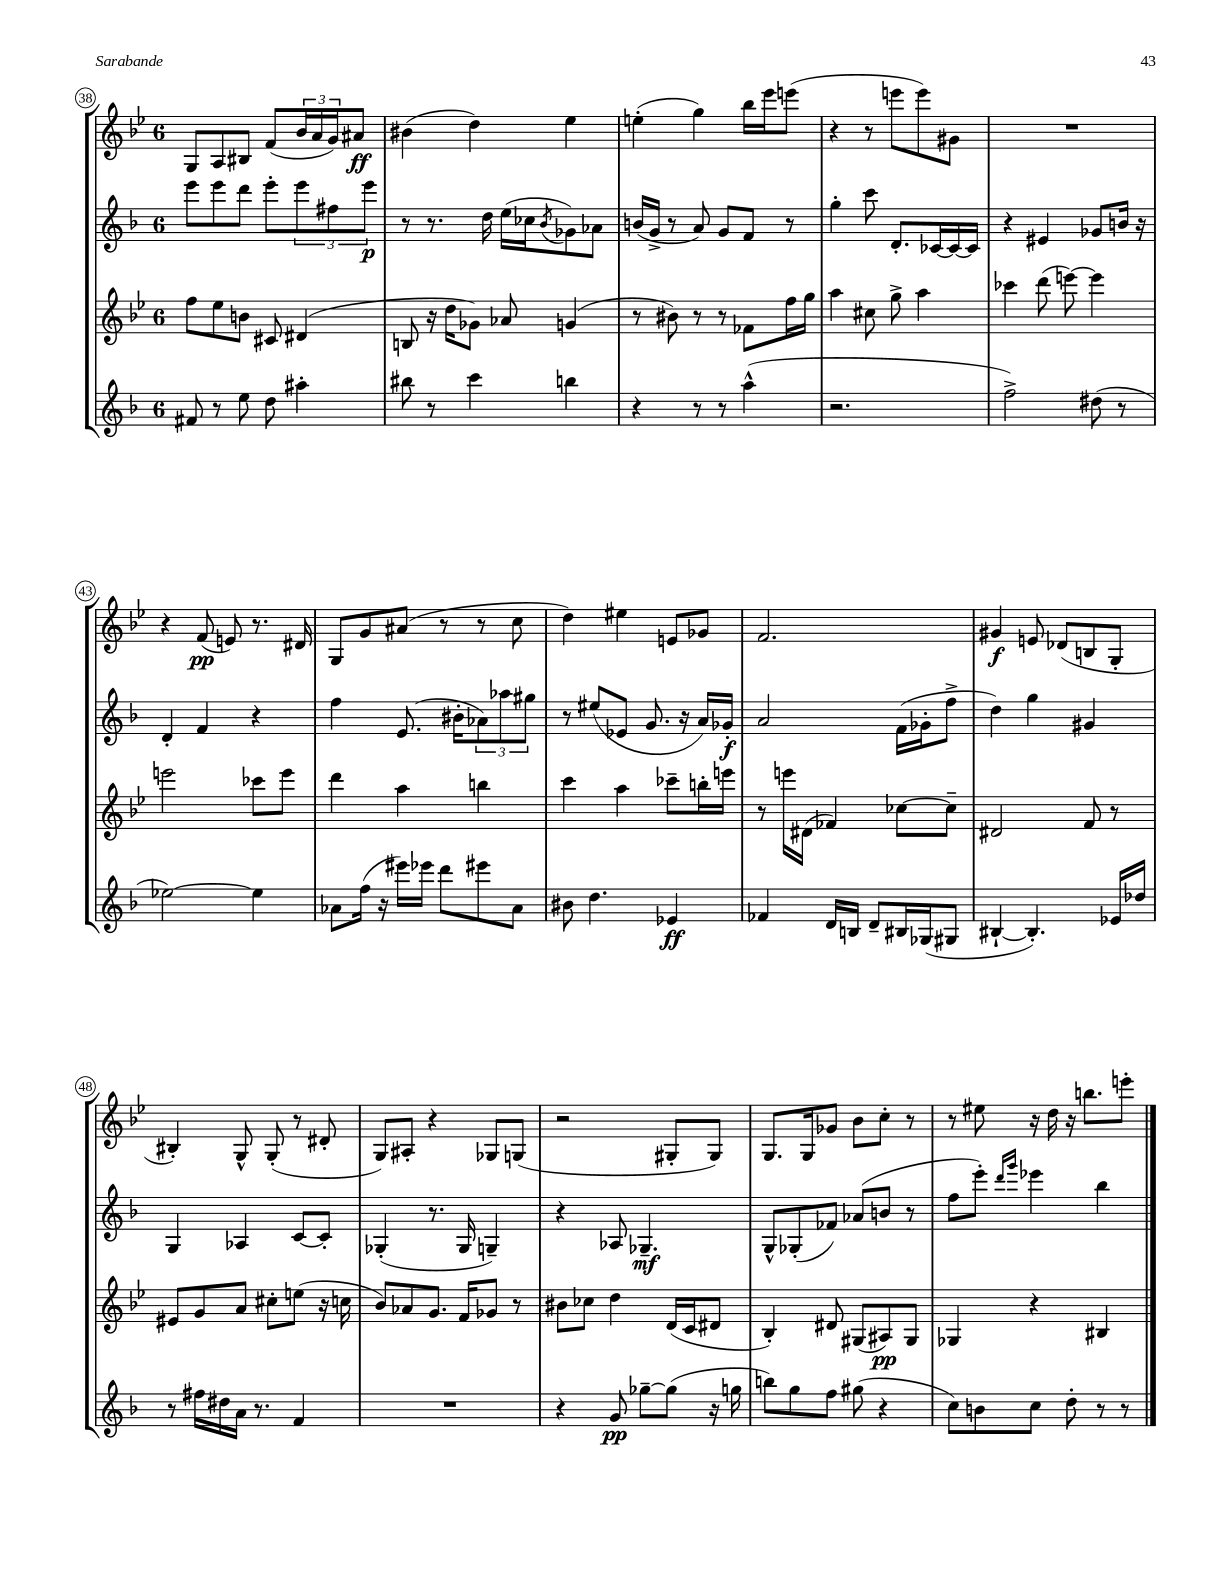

**kern	**dynam	**kern	**dynam	**kern	**dynam	**kern	**dynam
*part4	*part4	*part3	*part3	*part2	*part2	*part1	*part1
*staff4	*staff4	*staff3	*staff3	*staff2	*staff2	*staff1	*staff1
*clefG2	*	*clefG2	*	*clefG2	*	*clefG2	*
*k[b-]	*	*k[b-e-]	*	*k[b-]	*	*k[b-e-]	*
*M6/8	*	*M6/8	*	*M6/8	*	*M6/8	*
=38	=38	=38	=38	=38	=38	=38	=38
8f#X/	.	8ff\L	.	8eee\L	.	8G/L	.
8r	.	8ee-\	.	8eee\	.	8A/	.
8ee\	.	8bn\J	.	8ddd\J	.	8B#X/J	.
8dd\	.	8c#X/	.	8eee'\L	.	(8f/L	.
4aa#X'\	.	(4d#X/	.	12eee\	.	24b-/L	.
.	.	.	.	.	.	24a/	.
.	.	.	.	12ff#X\	.	24g/J)	.
.	.	.	.	.	.	8a#X/J	ff
.	.	.	.	12eee\J	p	.	.
=39	=39	=39	=39	=39	=39	=39	=39
8bb#X\	.	8Bn/	.	8r	.	(4b#X\	.
8r	.	16r	.	8.r	.	.	.
.	.	16dd\KL	.	.	.	.	.
4ccc\	.	8g-X\J)	.	.	.	4dd\)	.
.	.	.	.	16dd\	.	.	.
.	.	8a-X/	.	(16ee\LL	.	.	.
.	.	.	.	16cc-X\J	.	.	.
.	.	.	.	8qb-/	.	.	.
4bbn\	.	(4gn/	.	8g-X\)	.	4ee-\	.
.	.	.	.	8a-X\J	.	.	.
=40	=40	=40	=40	=40	=40	=40	=40
4r	.	8r	.	(16bn/LL	.	(4een'\	.
.	.	.	.	16g^/JJ	.	.	.
.	.	8b#X\)	.	8r	.	.	.
8r	.	8r	.	8a/)	.	4gg\)	.
8r	.	8r	.	8g/L	.	.	.
(4aa^^\	.	8f-X\L	.	8f/J	.	16bb-\LL	.
.	.	.	.	.	.	16eee-\J	.
.	.	16ff\L	.	8r	.	(8eeen\J	.
.	.	16gg\JJ	.	.	.	.	.
=41	=41	=41	=41	=41	=41	=41	=41
2.r	.	4aa\	.	4gg'\	.	4r	.
.	.	8cc#X\	.	8ccc\	.	8r	.
.	.	8gg^\	.	8.d'/L	.	8eeen\L	.
.	.	4aa\	.	.	.	8eee\)	.
.	.	.	.	[16c-X/L	.	.	.
.	.	.	.	16c-/_	.	8g#X\J	.
.	.	.	.	16c-/JJ]	.	.	.
=42	=42	=42	=42	=42	=42	=42	=42
2ff^\)	.	4ccc-X\	.	4r	.	2.r	.
.	.	(8ddd\	.	4e#X/	.	.	.
.	.	[8eeen\)	.	.	.	.	.
(8dd#X\	.	4eee\]	.	8g-X/L	.	.	.
8r	.	.	.	16bn/Jk	.	.	.
.	.	.	.	16r	.	.	.
!!LO:LB:g=z
=43	=43	=43	=43	=43	=43	=43	=43
[2ee-X\)	.	2eeen\	.	4d'/	.	4r	.
.	.	.	.	4f/	.	(8f/	pp
.	.	.	.	.	.	8en/)	.
4ee-\]	.	8ccc-X\L	.	4r	.	8.r	.
.	.	8eee\J	.	.	.	.	.
.	.	.	.	.	.	16d#X/	.
=44	=44	=44	=44	=44	=44	=44	=44
8a-X\L	.	4ddd\	.	4ff\	.	8G/L	.
(16ff\Jk	.	.	.	.	.	8g/	.
16r	.	.	.	.	.	.	.
16eee#X\LL)	.	4aa\	.	(8.e/	.	(8a#X/J	.
16eee-X\JJ	.	.	.	.	.	.	.
8ddd\L	.	.	.	.	.	8r	.
.	.	.	.	16b#X'\KL	.	.	.
8eee#X\	.	4bbn\	.	12a-X\)	.	8r	.
.	.	.	.	12aa-X\	.	.	.
8a-\J	.	.	.	.	.	8cc\	.
.	.	.	.	12gg#X\J	.	.	.
=45	=45	=45	=45	=45	=45	=45	=45
8b#X\	.	4ccc\	.	8r	.	4dd\)	.
4.dd\	.	.	.	(8ee#X/L	.	.	.
.	.	4aa\	.	8e-X/J	.	4ee#X\	.
.	.	.	.	8.g/	.	.	.
4e-X/	ff	8ccc-X~\L	.	.	.	8en/L	.
.	.	.	.	16r	.	.	.
.	.	16bbn'\L	.	16a/LL)	.	8g-X/J	.
.	.	16eeen\JJ	.	16g-X'/JJ	f	.	.
=46	=46	=46	=46	=46	=46	=46	=46
4f-X/	.	8r	.	2a/	.	2.f/	.
.	.	16eeen\LL	.	.	.	.	.
.	.	(16d#X\JJ	.	.	.	.	.
16d/LL	.	4f-X/)	.	.	.	.	.
16Bn/JJ	.	.	.	.	.	.	.
8d~/L	.	.	.	.	.	.	.
16B#X/L	.	[8cc-X\L	.	(16f\LL	.	.	.
(16G-X/J	.	.	.	16g-X'\J	.	.	.
8G#X/J	.	8cc-~\J]	.	8ff^\J	.	.	.
=47	=47	=47	=47	=47	=47	=47	=47
[4B#X`/	.	2d#X/	.	4dd\)	.	4g#X/	f
4.B#'/])	.	.	.	4gg\	.	8en/	.
.	.	.	.	.	.	(8d-X/L	.
.	.	8f/	.	4g#X/	.	8Bn/	.
16e-X/LL	.	8r	.	.	.	8G'/J	.
16dd-X/JJ	.	.	.	.	.	.	.
!!LO:LB:g=z
=48	=48	=48	=48	=48	=48	=48	=48
8r	.	8e#X/L	.	4G/	.	4B#X'/)	.
16ff#X\LL	.	8g/	.	.	.	.	.
16dd#X\	.	.	.	.	.	.	.
16a\JJ	.	8a/J	.	4A-X/	.	8G^^/	.
8.r	.	.	.	.	.	.	.
.	.	8cc#X'\L	.	.	.	(8G'/	.
4f/	.	(8een\J	.	[8c/L	.	8r	.
.	.	16r	.	8c'/J]	.	8d#X'/	.
.	.	16ccn\	.	.	.	.	.
=49	=49	=49	=49	=49	=49	=49	=49
2.r	.	8b-/L)	.	(4G-X'/	.	8G/L)	.
.	.	8a-X/	.	.	.	8A#X'/J	.
.	.	8.g/J	.	8.r	.	4r	.
.	.	16f/KL	.	16G-/	.	.	.
.	.	8g-X/J	.	4Gn~/)	.	8G-X/L	.
.	.	8r	.	.	.	(8Gn/J	.
=50	=50	=50	=50	=50	=50	=50	=50
4r	.	8b#X\L	.	4r	.	2r	.
.	.	8cc-X\J	.	.	.	.	.
8g/	pp	4dd\	.	8A-X/	.	.	.
[8gg-X~\L	.	.	.	4.G-X~/	mf	.	.
(8gg-\J]	.	(16d/LL	.	.	.	8G#X'/L	.
.	.	16c/J	.	.	.	.	.
16r	.	8d#X/J	.	.	.	8G#/J)	.
16ggn\	.	.	.	.	.	.	.
=51	=51	=51	=51	=51	=51	=51	=51
8bbn\L)	.	4B-'/)	.	8G^^/L	.	8.G/L	.
8gg\	.	.	.	(8G-X'/	.	.	.
.	.	.	.	.	.	16G/k	.
8ff\J	.	8d#X/	.	8f-X/J)	.	8g-X/J	.
(8gg#X\	.	(8G#X/L	.	(8a-X/L	.	8b-\L	.
4r	.	8A#X/)	pp	8bn/J	.	8cc'\J	.
.	.	8G#/J	.	8r	.	8r	.
=52	=52	=52	=52	=52	=52	=52	=52
8cc\L)	.	4G-X/	.	8ff\L	.	8r	.
8bn\	.	.	.	8eee'\J)	.	8ee#X\	.
.	.	.	.	16qqddd/LL	.	.	.
.	.	.	.	16qqggg/JJ	.	.	.
8cc\J	.	4r	.	4eee-X\	.	16r	.
.	.	.	.	.	.	16dd\	.
8dd'\	.	.	.	.	.	16r	.
.	.	.	.	.	.	8.bbn\L	.
8r	.	4B#X/	.	4bb-\	.	.	.
8r	.	.	.	.	.	8eeen'\J	.
==	==	==	==	==	==	==	==
*-	*-	*-	*-	*-	*-	*-	*-
